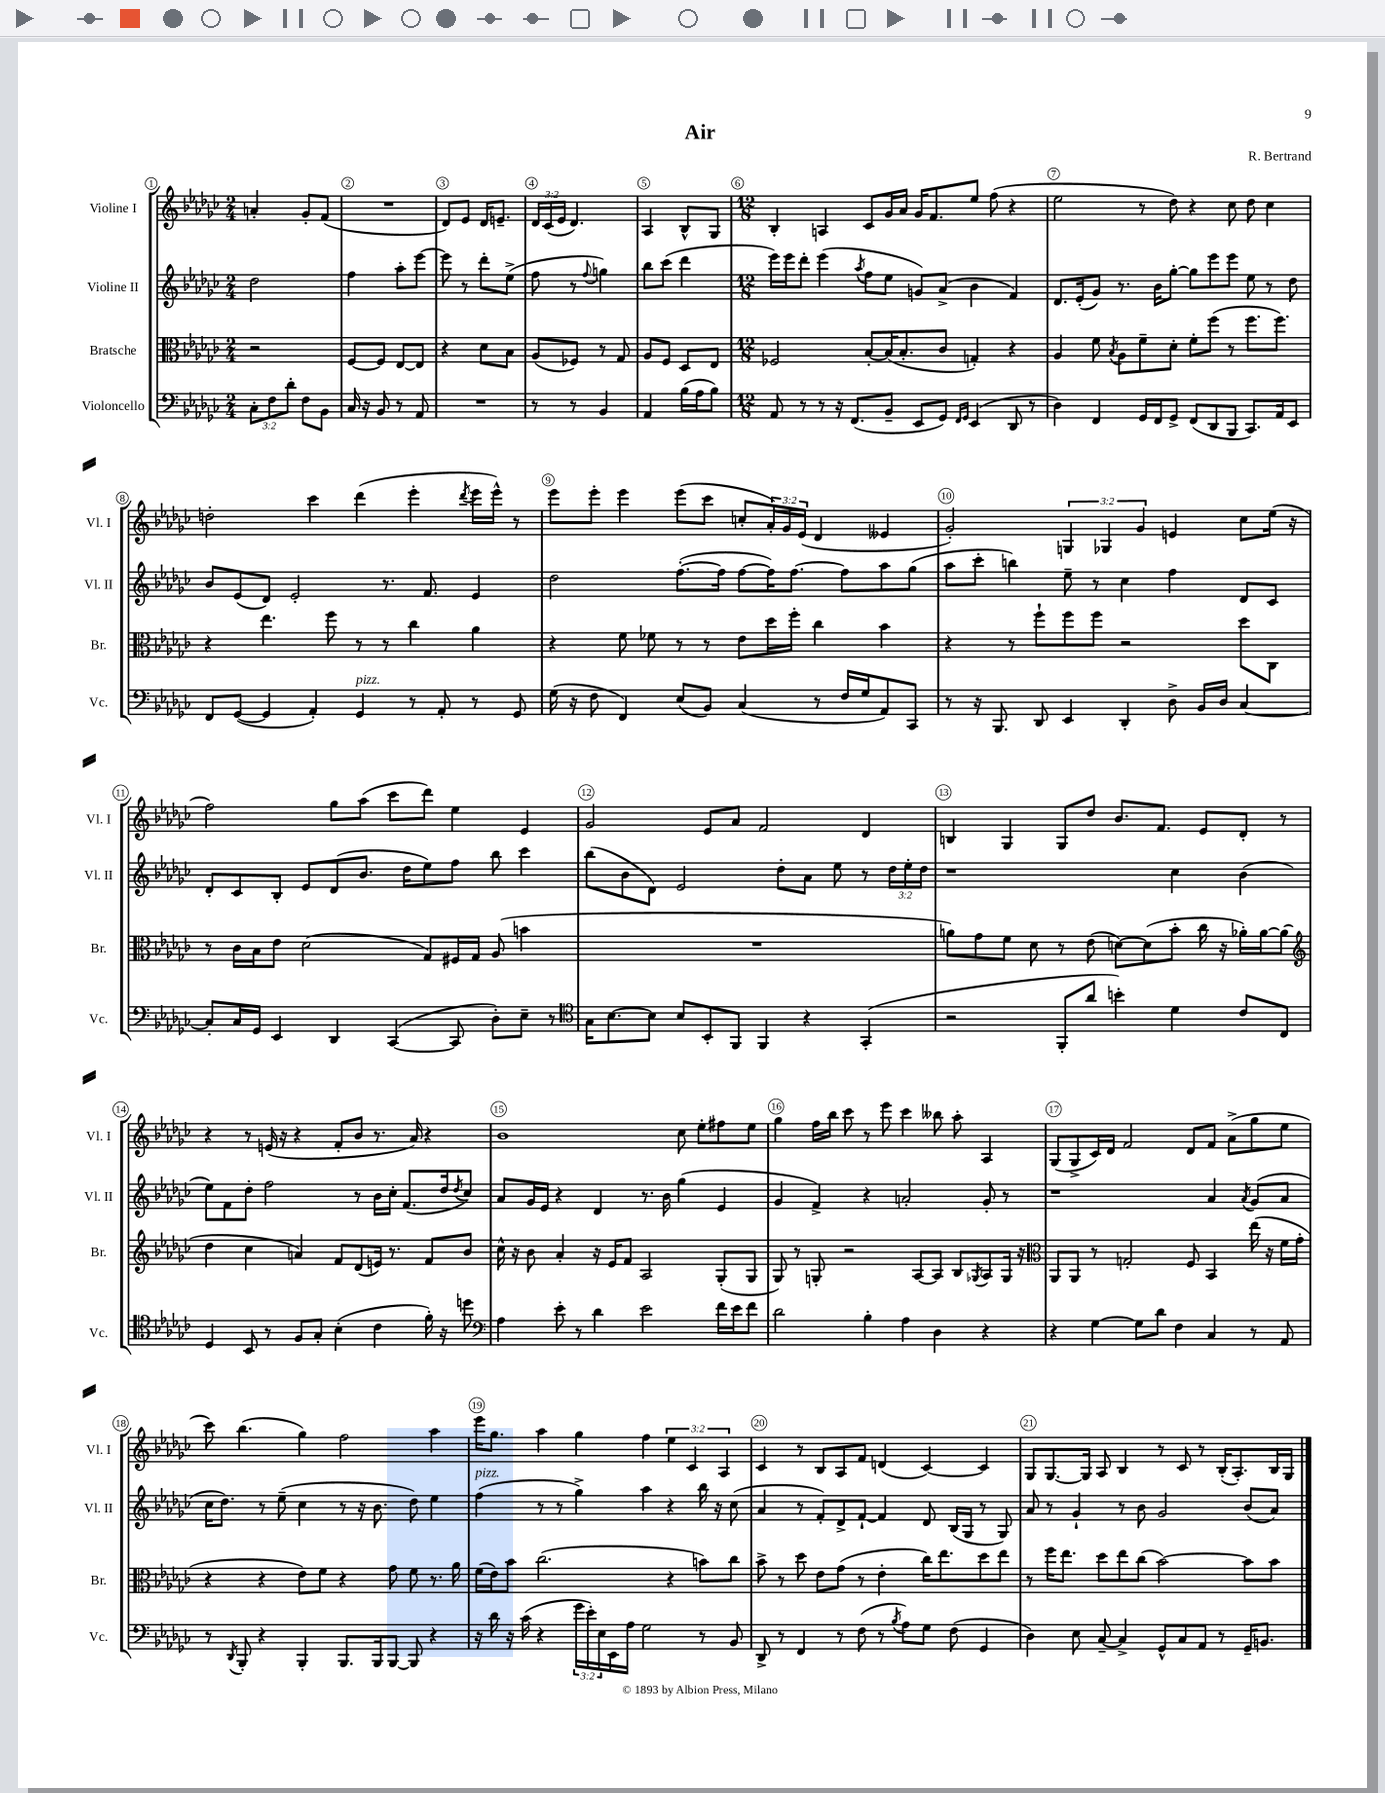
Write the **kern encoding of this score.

**kern	**kern	**kern	**kern
*staff4	*staff3	*staff2	*staff1
*clefF4	*clefC3	*clefG2	*clefG2
*k[b-e-a-d-g-c-]	*k[b-e-a-d-g-c-]	*k[b-e-a-d-g-c-]	*k[b-e-a-d-g-c-]
*M2/4	*M2/4	*M2/4	*M2/4
12C-'	2r	2dd-	4a'
12F	.	.	.
12d-'	.	.	.
8F	.	.	8g-'
8BB-	.	.	(8f
=	=	=	=
16C-	[8F	4ff	2r
16r	.	.	.
8BB-	8F]	.	.
8r	[8E-	8aa-'	.
8AA-	8E-]	[8eee-	.
=	=	=	=
2r	4r	8eee-]	8d-)
.	.	8r	8e-
.	8d-	8ddd-'	16d-
.	.	.	8.e~
.	8B-	(8ee-^	.
=	=	=	=
8r	(8A-	8ff	24d-
.	.	.	(24c-
.	.	.	24e-
8r	8F-)	8r	4.d-)
.	.	8qqff	.
4BB-	8r	4gg)	.
.	8G-	.	.
=	=	=	=
4AA-	8A-	8bb-	4A-
.	8F	(8ccc-	.
(16B-	8D-	4ddd-	8B-^^
16A-	.	.	.
8B-)	8E-	.	8G-
=	=	=	=
*M12/8	*M12/8	*M12/8	*M12/8
8AA-	2F-	16eee-)	4B-'
.	.	16eee-	.
8r	.	8ddd-'	.
8r	.	(4eee-	4A
16r	.	.	.
(8.FF	.	.	.
.	.	8qaa-	.
.	[8B-'	8ff	8c-
8BB-~	(16B-]	8ee-	16g-
.	8.B-'	.	16a-
8EE-	.	8g)	16g-
.	.	.	8.f
8GG-)	8c-	(8a-^	.
16qqFF	.	.	.
16qqGG-	.	.	.
(4EE-	4G')	4b-	8ee-
.	.	.	(8ff
8DD-	4r	4f)	4r
8r	.	.	.
=	=	=	=
4D-)	4A-	8.d-	2ee-
.	.	(16e-'	.
4FF	8f	8g-)	.
.	8qB-	.	.
.	8A-	8.r	.
16GG-	8f~	.	8r
16FF	.	16b-	.
8GG-^	8d-'	[8gg-'	8dd-)
(8FF	8f'	8gg-]	4r
8DD-	(8ff	8eee-	.
8BBB-	8r	8eee-	8cc-
8.CC-)	8.ff	8ee-	8dd-
.	.	8r	4cc-
16AA-	8.ff)	.	.
8EE-	.	8dd-	.
=	=	=	=
8FF	4r	8b-	2dd'
([8GG-	.	(8e-	.
4GG-]	4.ee-	8d-)	.
.	.	2e-'	.
4AA-')	.	.	4ccc-
.	8ff	.	.
4GG-	8r	.	(4ddd-
.	8r	8.r	.
8r	4cc-	.	4eee-'
.	.	8.f	.
8AA-'	.	.	.
.	.	.	8qddd-
8r	4a-	4e-	16eee-
.	.	.	16eee-^^)
8GG-	.	.	8r
=	=	=	=
(16G-	4r	2dd-	8eee-
16r	.	.	.
8F	.	.	8eee-'
4FF)	8f	.	4eee-
.	8f-	.	.
(8E-	8r	([8.ff'	(8eee-
8BB-)	8r	.	8ccc-
.	.	16ff]	.
(4C-	8e-	[8ff	8cc'
.	16dd-	16ff])	24a-')
.	.	.	24g-
.	16ff'	[8.ff	.
.	.	.	(24e-
8r	4cc-	.	4d-
16F	.	8ff]	.
16G-	.	.	.
8AA-)	4b-	8aa-	4e--
8CC-	.	(8gg-	.
=	=	=	=
8r	4r	8aa-	2g-')
16r	.	8ccc-'	.
8.BBB-	.	.	.
.	8r	4bb)	.
8DD-	8ff`	.	.
4EE-	8ff	8ee-~	6G
.	8ff	8r	.
.	.	.	6G-
4DD-'	2r	4cc-	.
.	.	.	6g-
8D-^	.	4ff	4e
16BB-	.	.	.
16D-	.	.	.
[4C-	8dd-	8d-	8cc-
.	8C-	8c-	(16ee-
.	.	.	16r
=	=	=	=
8C-']	8r	8d-'	2ff)
16C-	16c-	8c-	.
16GG-	16B-	.	.
4EE-	8e-	8B-'	.
.	(2d-	8e-	.
4DD-	.	(8d-	8gg-
.	.	8.b-	(8aa-
([4CC-	.	.	8ccc-
.	.	16dd-	.
.	8G-)	8ee-)	8ddd-)
8CC-]	16F#	8ff	4ee-
.	16G-	.	.
8D-')	(8A-	8bb-	.
8E-~	4b	4ccc-	4e-
8r	.	.	.
=	=	=	=
*clefC4	*	*	*
16G-	1.r	(8bb-	2g-
[8.B-	.	.	.
.	.	8b-	.
8B-]	.	8d-)	.
8B-	.	2e-	.
8BB-'	.	.	8e-
8FF	.	.	8a-
4FF	.	.	2f
.	.	8dd-'	.
4r	.	8a-	.
.	.	8ee-	.
(4GG-'	.	8r	4d-
.	.	24dd-	.
.	.	24ee-'	.
.	.	24dd-	.
=	=	=	=
2r	8a)	1r	4B
.	8g-	.	.
.	8f	.	4G-
.	8d-	.	.
8FF'	8r	.	8G-
8a-	(8e-	.	8dd-
4b')	[8d)	.	8.b-
.	(8d]	.	.
.	.	.	8.f
4d-	8b-'	4cc-	.
.	16cc-	.	8e-
.	16r	.	.
8c-	16a-')	(4b-	8d-'
.	[16a-	.	.
8C-	(8a-]	.	8r
=	=	=	=
*	*clefG2	*	*
4D-	4dd-	8ee-)	4r
.	.	8f	.
8BB-	4cc-	8dd-'	8r
8r	.	2ff	(16e
.	.	.	16r
8F	4a)	.	4r
8G-'	.	.	.
(4B-'	8f	.	8f'
.	(8d-	8r	8b-
4c-	16e)	16b-	8.r
.	8.r	16cc-'	.
.	.	(8.f	.
.	.	.	16a-)
16f')	8f	.	4r
16r	.	16dd-	.
.	.	8qdd-	.
8dd	8b-	8cc-)	.
=	=	=	=
*clefF4	*	*	*
4A-	16cc-^^	8a-	1b-
.	16r	.	.
.	8b-	16g-	.
.	.	16e-	.
8e-'	4a-'	4r	.
8r	.	.	.
4d-	16r	4d-	.
.	16e-	.	.
.	8f	.	.
2e-	2A-	8.r	.
.	.	16b-	.
.	.	(4gg-	8cc-
.	.	.	8ee-'
16f	(8G-'	4e-	8ff#
16e-	.	.	.
8f	8G-	.	8ee-
=	=	=	=
2d-	8G-)	4g-	4gg-
.	8r	.	.
.	8G'	4f^)	16ff
.	.	.	16bb-
.	2r	.	8ccc-
4B-'	.	4r	8r
.	.	.	8eee-
4A-	.	2a'	4ccc-
.	[8A-	.	.
4D-	8A-]	.	8bb--
.	8B-	.	8aa-'
.	8qG-	.	.
4r	8A-	8g-'	4A-
.	16G-	8r	.
.	16r	.	.
=	=	=	=
*	*clefC3	*	*
4r	8AA-	1r	(8G-
.	8AA-	.	8G-^
[4G-	8r	.	16c-)
.	.	.	16d-
.	2G'	.	2f
8G-]	.	.	.
8d-	.	.	.
4F	.	.	.
.	8F	.	8d-
4C-	4BB-	4a-	8f
.	.	.	(8a-^
.	.	8qa-	.
8r	(16ee-	(8g-	8gg-
.	16r	.	.
8AA-	16f	8a-	8ee-
.	16g-'	.	.
=	=	=	=
8r	4r	16cc-	8ccc-)
.	.	8.dd-)	.
8qDD-	.	.	.
8BBB-'	.	.	(4.bb-
4r	4r	8r	.
.	.	(8ee-~	.
4BBB-'	8e-)	4cc-	4gg-)
.	8f	.	.
8.BBB-	4r	8r	2ff
.	.	16r	.
16BBB-	.	8.b-	.
[8BBB-	8g-	.	.
8BBB-]	8f	8dd-)	.
4r	8.r	4ee-	4aa-
.	16a-	.	.
=	=	=	=
16r	(16f	(4ff	16eee-
16d-	16e-)	.	8.gg-
16r	8b-	.	.
(16c-	.	.	.
4r	(2.cc-	8r	4aa-
.	.	8r	.
24g-	.	4gg-^)	4gg-
24e-')	.	.	.
24E-	.	.	.
16EE-	.	.	.
16A-	.	.	.
2G-	.	4aa-	4ff
.	4r	4r	6ee-
.	.	.	6c-
8r	8b)	16bb-	.
.	.	16r	.
.	.	.	6A-
8BB-	8cc-	(8cc-	.
=	=	=	=
8DD-^	8b-^	4a-	4c-
8r	8r	.	.
4FF	8dd-	8r	8r
.	8e-	8f')	8B-
8r	(8g-	8d-^	8A-
(8F	8r	[8f`	8f
8r	4e-'	4f]	(4d
8qB-	.	.	.
8A-)	.	.	.
8G-	16cc-)	8d-	[4c-)
.	8.ee-	.	.
(8F	.	(16B-	.
.	.	16G-	.
4GG-	8dd-	8r	4c-]
.	8ee-	8G-)	.
=	=	=	=
4D-)	8r	8a-	8G-
.	16ff	8r	[8.G-
.	8.ee-	.	.
8E-	.	4g-`	.
.	.	.	16G-]
[8C-~	8dd-	.	8A-
4C-^]	8ee-	8r	4B-
.	(8cc-	8b-	.
8GG-^^	[2b-)	2g-	8r
8C-	.	.	8c-
8AA-	.	.	8r
8r	.	.	(16B-'
.	.	.	8.A-')
16GG-~	8b-]	(8b-	.
8.BB	.	.	.
.	8b-	8a-)	16B-
.	.	.	16G-
==	==	==	==
*-	*-	*-	*-
